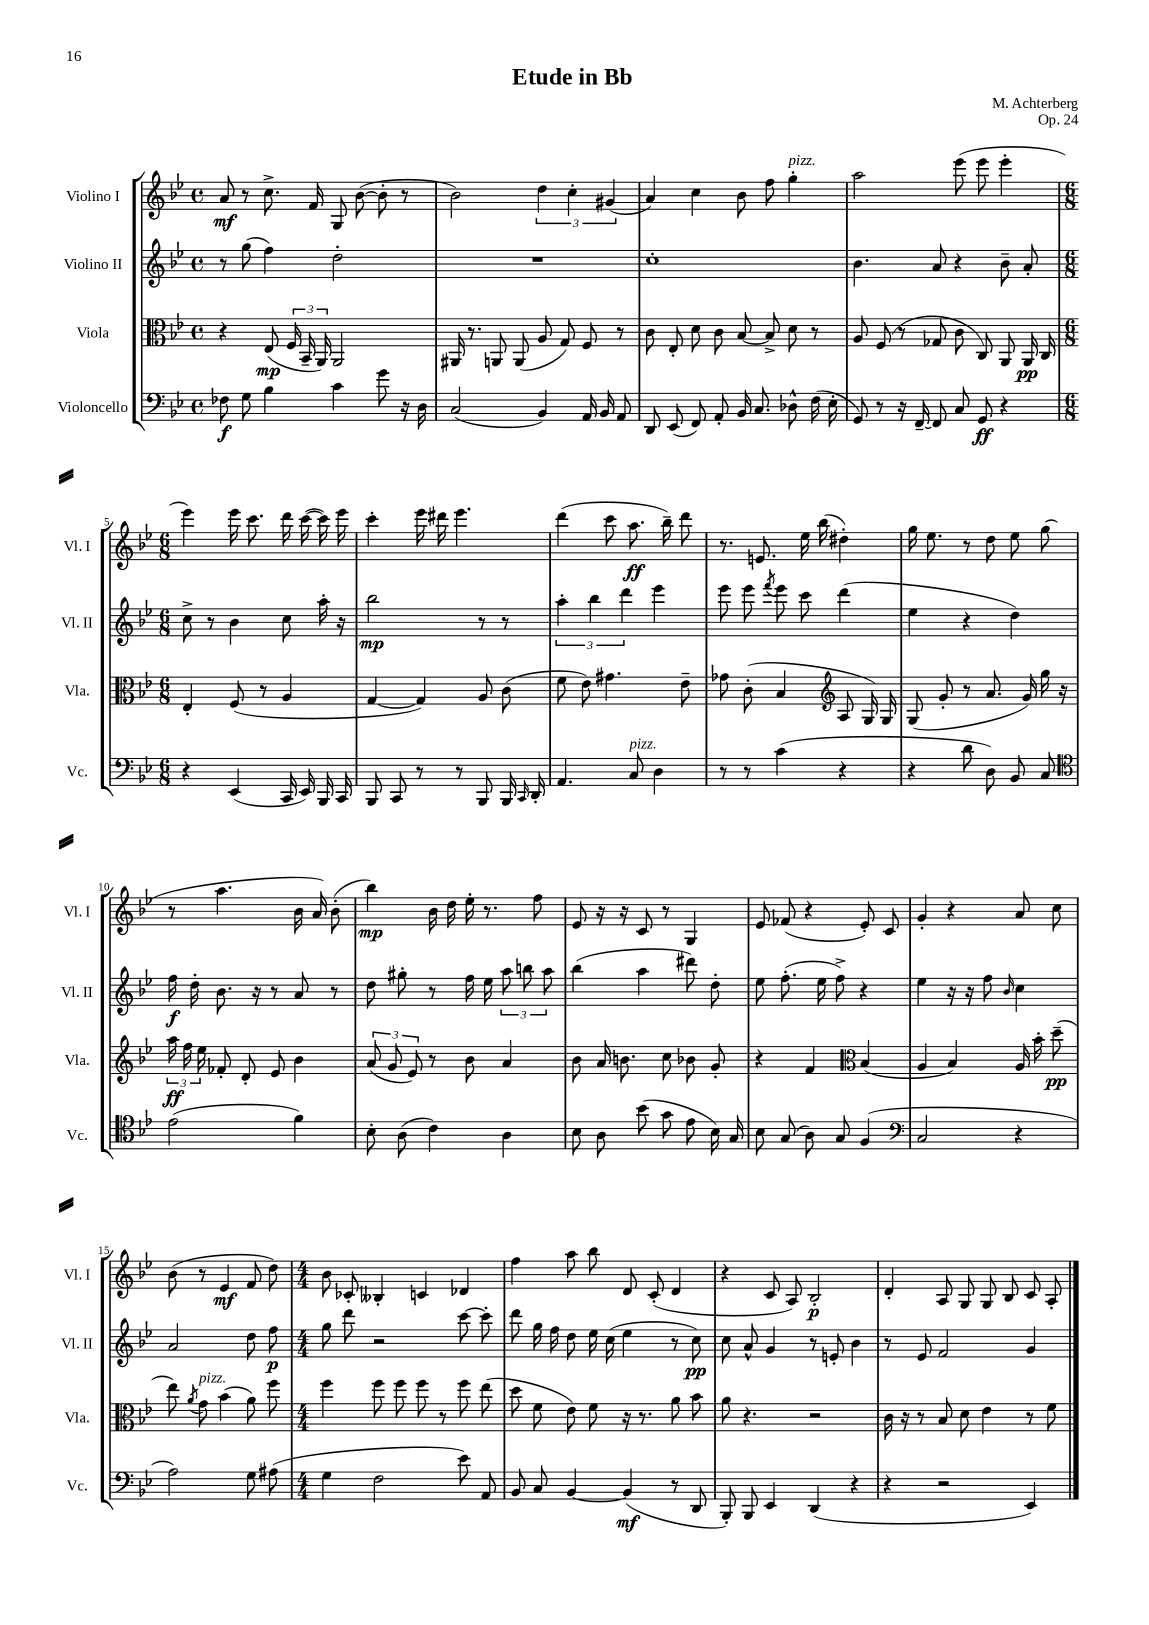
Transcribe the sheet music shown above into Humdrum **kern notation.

**kern	**dynam	**kern	**dynam	**kern	**dynam	**kern	**dynam
*part4	*part4	*part3	*part3	*part2	*part2	*part1	*part1
*staff4	*staff4	*staff3	*staff3	*staff2	*staff2	*staff1	*staff1
*I"Violoncello	*	*I"Viola	*	*I"Violino II	*	*I"Violino I	*
*I'Vc.	*	*I'Vla.	*	*I'Vl. II	*	*I'Vl. I	*
*clefF4	*	*clefC3	*	*clefG2	*	*clefG2	*
*k[b-e-]	*	*k[b-e-]	*	*k[b-e-]	*	*k[b-e-]	*
*M4/4	*	*M4/4	*	*M4/4	*	*M4/4	*
*met(c)	*	*met(c)	*	*met(c)	*	*met(c)	*
=1	=1	=1	=1	=1	=1	=1	=1
8F-X\	f	4r	.	8r	.	8a/	mf
8G\	.	.	.	(8gg\	.	8r	.
4B-\	.	(8E-/	mp	4ff\)	.	8.cc^\	.
.	.	24F/	.	.	.	.	.
.	.	24BB-~/	.	.	.	.	.
.	.	.	.	.	.	16f/	.
.	.	24AA/)	.	.	.	.	.
4c\	.	2AA/	.	2dd'\	.	8G/	.
.	.	.	.	.	.	([8b-\	.
8g\	.	.	.	.	.	8b-'\]	.
16r	.	.	.	.	.	8r	.
16D\	.	.	.	.	.	.	.
=2	=2	=2	=2	=2	=2	=2	=2
(2C/	.	16AA#X/	.	1r	.	2b-\)	.
.	.	8.r	.	.	.	.	.
.	.	8AAn/	.	.	.	.	.
.	.	(8AA/	.	.	.	.	.
4BB-/)	.	8A/	.	.	.	6dd\	.
.	.	8G/)	.	.	.	.	.
.	.	.	.	.	.	6cc'\	.
16AA/	.	8F/	.	.	.	.	.
16BB-/	.	.	.	.	.	.	.
.	.	.	.	.	.	(6g#X/	.
8AA/	.	8r	.	.	.	.	.
=3	=3	=3	=3	=3	=3	=3	=3
8DD/	.	8c\	.	1cc'	.	4a/)	.
(8EE-/	.	8E-'/	.	.	.	.	.
8FF/)	.	8d\	.	.	.	4cc\	.
8AA'/	.	8c\	.	.	.	.	.
16BB-/	.	[8B-/	.	.	.	8b-\	.
8.C/	.	.	.	.	.	.	.
.	.	8B-^/]	.	.	.	8ff\	.
!	!	!	!	!	!	!LO:TX:a:i:t=pizz.	!
8D-X^^\	.	8d\	.	.	.	4gg'\	.
(16F\	.	8r	.	.	.	.	.
16E-'\	.	.	.	.	.	.	.
=4	=4	=4	=4	=4	=4	=4	=4
8GG/)	.	8A/	.	4.b-\	.	2aa\	.
8r	.	(8F/	.	.	.	.	.
16r	.	8r	.	.	.	.	.
[16FF~/	.	.	.	.	.	.	.
8FF/]	.	8G-X/	.	8a/	.	.	.
8C/	.	8c\	.	4r	.	(8eee-\	.
8GG/	ff	8C/)	.	.	.	8eee-\	.
4r	.	8AA/	.	8b-~\	.	4eee-'\	.
.	.	16AA/	pp	8a'/	.	.	.
.	.	16C/	.	.	.	.	.
!!LO:LB:g=z
=5	=5	=5	=5	=5	=5	=5	=5
*M6/8	*	*M6/8	*	*M6/8	*	*M6/8	*
4r	.	4E-'/	.	8cc^\	.	4eee-\)	.
.	.	.	.	8r	.	.	.
(4EE-/	.	(8F/	.	4b-\	.	16eee-\	.
.	.	.	.	.	.	8.ccc\	.
.	.	8r	.	.	.	.	.
16CC/	.	4A/	.	8cc\	.	16ddd\	.
16EE-/)	.	.	.	.	.	([16ccc\	.
16BBB-/	.	.	.	16aa'\	.	16ccc\])	.
16CC/	.	.	.	16r	.	16eee-\	.
=6	=6	=6	=6	=6	=6	=6	=6
8BBB-/	.	[4G/	.	2bb-\	mp	4ccc'\	.
8CC/	.	.	.	.	.	.	.
8r	.	4G/])	.	.	.	16eee-\	.
.	.	.	.	.	.	16ddd#X\	.
8r	.	.	.	.	.	4.eee-\	.
8BBB-/	.	8A/	.	8r	.	.	.
16BBB-/	.	(8c\	.	8r	.	.	.
16qqCC/	.	.	.	.	.	.	.
16DD'/	.	.	.	.	.	.	.
=7	=7	=7	=7	=7	=7	=7	=7
4.AA/	.	8f\	.	6aa'\	.	(4ddd\	.
.	.	8e-\)	.	.	.	.	.
.	.	.	.	6bb-\	.	.	.
.	.	4.g#X\	.	.	.	8ccc\	.
.	.	.	.	6ddd\	.	.	.
!LO:TX:a:i:t=pizz.	!	!	!	!	!	!	!
8C/	.	.	.	.	.	8.aa\	ff
4D\	.	.	.	4eee-\	.	.	.
.	.	.	.	.	.	16bb-~\)	.
.	.	8e-~\	.	.	.	8ddd\	.
=8	=8	=8	=8	=8	=8	=8	=8
8r	.	8g-X\	.	8eee-\	.	8.r	.
8r	.	(8c'\	.	8eee-\	.	.	.
.	.	.	.	.	.	8.en/	.
.	.	.	.	8qfff/	.	.	.
(4c\	.	4B-/	.	8eee-\	.	.	.
.	.	.	.	8ccc\	.	16ee-\	.
.	.	.	.	.	.	(16bb-\	.
*	*	*clefG2	*	*	*	*	*
4r	.	8A/	.	(4ddd\	.	4dd#X'\)	.
.	.	16G/)	.	.	.	.	.
.	.	16G/	.	.	.	.	.
=9	=9	=9	=9	=9	=9	=9	=9
4r	.	(8G/	.	4ee-\	.	16gg\	.
.	.	.	.	.	.	8.ee-\	.
.	.	8g'/	.	.	.	.	.
8d\	.	8r	.	4r	.	8r	.
8D\)	.	8.a/	.	.	.	8dd\	.
8BB-/	.	.	.	4dd\)	.	8ee-\	.
.	.	16g/)	.	.	.	.	.
8C/	.	16gg\	.	.	.	(8gg\	.
.	.	16r	.	.	.	.	.
!!LO:LB:g=z
=10	=10	=10	=10	=10	=10	=10	=10
*clefC4	*	*	*	*	*	*	*
(2e-\	.	24aa\	ff	16ff\	f	8r	.
.	.	24ff\	.	.	.	.	.
.	.	.	.	16dd'\	.	.	.
.	.	24ee-\	.	.	.	.	.
.	.	8f-X'/	.	8.b-\	.	4.aa\	.
.	.	8d'/	.	.	.	.	.
.	.	.	.	16r	.	.	.
.	.	8e-/	.	8r	.	.	.
4f\)	.	4b-\	.	8a/	.	16b-\	.
.	.	.	.	.	.	16a/)	.
.	.	.	.	8r	.	(8b-'\	.
=11	=11	=11	=11	=11	=11	=11	=11
8B-'\	.	(12a/	.	8dd\	.	4bb-\)	mp
.	.	12g/	.	.	.	.	.
(8A\	.	.	.	8gg#X'\	.	.	.
.	.	12e-/)	.	.	.	.	.
4c\)	.	8r	.	8r	.	16b-\	.
.	.	.	.	.	.	16dd\	.
.	.	8b-\	.	16ff\	.	16ee-'\	.
.	.	.	.	16ee-\	.	8.r	.
4A\	.	4a/	.	12aa\	.	.	.
.	.	.	.	12bbn\	.	.	.
.	.	.	.	.	.	8ff\	.
.	.	.	.	12aa\	.	.	.
=12	=12	=12	=12	=12	=12	=12	=12
8B-\	.	8b-\	.	(4bb-\	.	8e-/	.
8A\	.	16a/	.	.	.	16r	.
.	.	8.bn\	.	.	.	16r	.
(8b-\	.	.	.	4aa\	.	8c/	.
8g\	.	8cc\	.	.	.	8r	.
8e-\	.	8b-X\	.	8ddd#X\)	.	4G/	.
16B-\)	.	8g'/	.	8dd'\	.	.	.
16G/	.	.	.	.	.	.	.
=13	=13	=13	=13	=13	=13	=13	=13
8B-\	.	4r	.	8ee-\	.	8e-/	.
(8G/	.	.	.	(8.ff'\	.	(8f-X/	.
8A\)	.	4f/	.	.	.	4r	.
.	.	.	.	16ee-\	.	.	.
8G/	.	.	.	8ff^\)	.	.	.
*	*	*clefC3	*	*	*	*	*
(4F/	.	(4B-/	.	4r	.	8e-'/)	.
.	.	.	.	.	.	8c/	.
=14	=14	=14	=14	=14	=14	=14	=14
*clefF4	*	*	*	*	*	*	*
2C/	.	4A/	.	4ee-\	.	4g'/	.
.	.	4B-/)	.	16r	.	4r	.
.	.	.	.	16r	.	.	.
.	.	.	.	8ff\	.	.	.
.	.	.	.	16qqb-/	.	.	.
4r	.	16A/	.	4cc\	.	8a/	.
.	.	16b-'\	.	.	.	.	.
.	.	(8dd~\	pp	.	.	8cc\	.
!!LO:LB:g=z
=15	=15	=15	=15	=15	=15	=15	=15
2A\)	.	8ee-\)	.	2a/	.	(8b-\	.
.	.	8qa/	.	.	.	.	.
!	!	!LO:TX:a:i:t=pizz.	!	!	!	!	!
.	.	8g\	.	.	.	8r	.
.	.	(4b-\	.	.	.	4e-/	mf
8G\	.	8a\)	.	8dd\	.	8f/	.
(8A#X\	.	8ff\	.	8ff\	p	8dd\)	.
=16	=16	=16	=16	=16	=16	=16	=16
*M4/4	*	*M4/4	*	*M4/4	*	*M4/4	*
4G\	.	4ff\	.	8gg\	.	8b-\	.
.	.	.	.	8ddd\	.	8c-X'/	.
2F\	.	8ff\	.	2r	.	4B--X'/	.
.	.	8ff\	.	.	.	.	.
.	.	8ff\	.	.	.	4cn/	.
.	.	8r	.	.	.	.	.
8e-\)	.	8ff\	.	[8ccc\	.	4d-X/	.
8AA/	.	(8ee-\	.	8ccc'\]	.	.	.
=17	=17	=17	=17	=17	=17	=17	=17
8BB-/	.	8dd\	.	8ddd\	.	4ff\	.
8C/	.	8f\	.	16gg\	.	.	.
.	.	.	.	16ff\	.	.	.
[4BB-/	.	8e-\)	.	8dd\	.	8aa\	.
.	.	8f\	.	16ee-\	.	8bb-\	.
.	.	.	.	(16cc\	.	.	.
(4BB-/]	mf	16r	.	4ee-\	.	8d/	.
.	.	8.r	.	.	.	.	.
.	.	.	.	.	.	(8c'/	.
8r	.	8a\	.	8r	.	4d/	.
8DD/	.	8b-\	.	8cc\)	pp	.	.
=18	=18	=18	=18	=18	=18	=18	=18
8BBB-'/)	.	8a\	.	8cc\	.	4r	.
8BBB-/	.	4.r	.	8a^^/	.	.	.
4EE-/	.	.	.	4g/	.	8c/	.
.	.	.	.	.	.	8A/)	.
(4DD/	.	2r	.	8r	.	2B-'/	p
.	.	.	.	8en'/	.	.	.
4r	.	.	.	4b-\	.	.	.
=19	=19	=19	=19	=19	=19	=19	=19
4r	.	16c\	.	8r	.	4d'/	.
.	.	16r	.	.	.	.	.
.	.	8r	.	8e-/	.	.	.
2r	.	8B-/	.	2f/	.	8A/	.
.	.	8d\	.	.	.	8G/	.
.	.	4e-\	.	.	.	8G/	.
.	.	.	.	.	.	8B-/	.
4EE-/)	.	8r	.	4g/	.	8c/	.
.	.	8f\	.	.	.	8A'/	.
==	==	==	==	==	==	==	==
*-	*-	*-	*-	*-	*-	*-	*-
